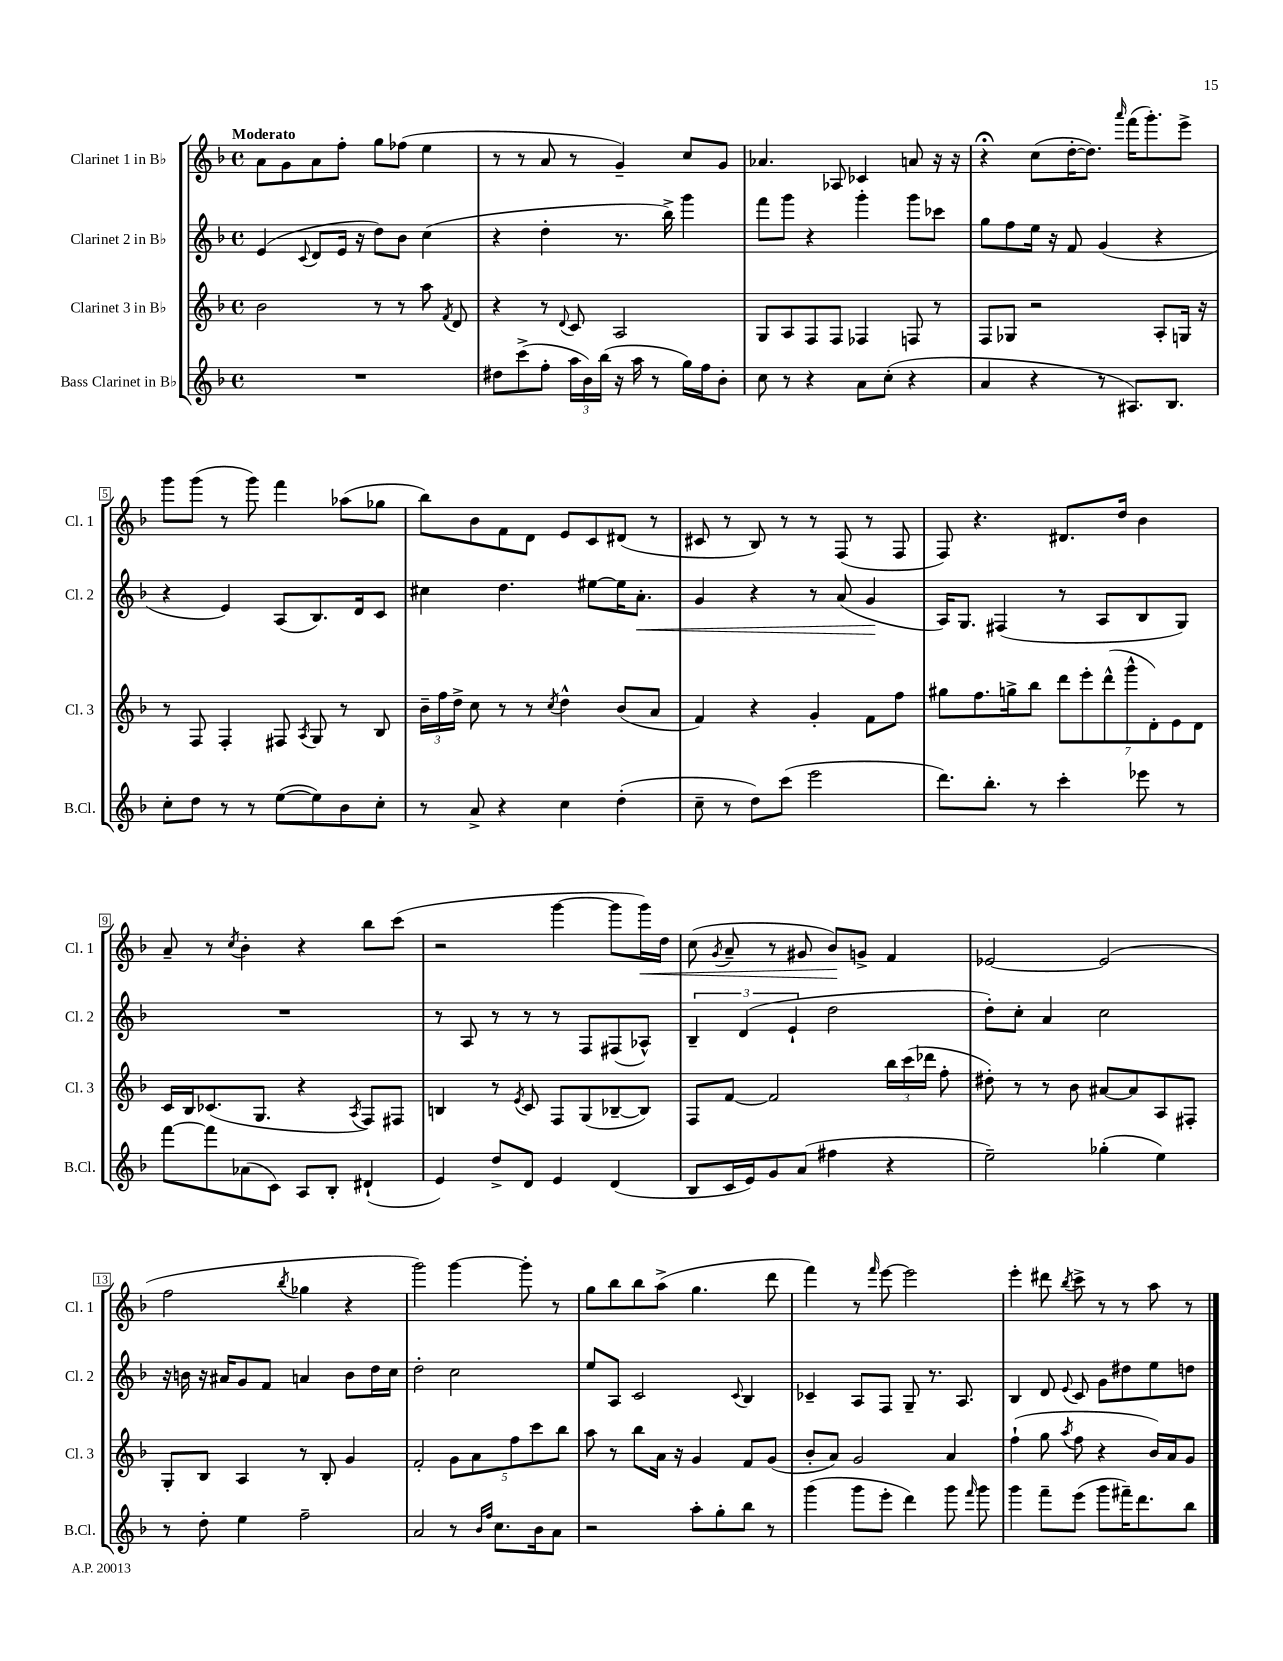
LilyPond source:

<<
\new StaffGroup <<
\new Staff = "s0" \with { instrumentName = "Clarinet 1 in Bb" shortInstrumentName = "Cl. 1" } {
    \clef treble \key f \major \defaultTimeSignature \time 4/4 \tempo "Moderato"
    \autoBeamOff a'8[ g'8 a'8 f''8]-. g''8[ fes''8]( e''4 |
    r8 r8 a'8 r8 g'4--) c''8[ g'8] |
    aes'4. aes8 ces'4 a'8 r16 r16 |
    r4\fermata c''8[( d''16~-. d''8.]) \grace { a'''16 } f'''16[( g'''8.-.) e'''8]-> |
    g'''8[ g'''8]( r8 g'''8) f'''4 aes''8[( ges''8] |
    bes''8[) bes'8 f'8 d'8] e'8[ c'8 dis'8]( r8 |
    cis'8 r8 bes8) r8 r8 f8( r8 f8 |
    f8) r4. dis'8.[ d''16] bes'4 |
    a'8-- r8 \acciaccatura { c''8 } bes'4-. r4 bes''8[ c'''8]( |
    r2 g'''4~ g'''8[ g'''16\<) d''16] |
    c''8( \acciaccatura { g'8 } a'8-- r8 gis'8 bes'8[\!) g'8]-> f'4 |
    ees'2~ ees'2( |
    f''2 \acciaccatura { bes''8 } ges''4 r4 |
    g'''2) g'''4~ g'''8-. r8 |
    g''8[ bes''8 bes''8 a''8]->( g''4. d'''8 |
    f'''4) r8 \grace { f'''16 } e'''8~ e'''2 |
    e'''4-. dis'''8 \acciaccatura { bes''8 } c'''8-> r8 r8 a''8 r8 \bar "|." |
}
\new Staff = "s1" \with { instrumentName = "Clarinet 2 in Bb" shortInstrumentName = "Cl. 2" } {
    \clef treble \key f \major \defaultTimeSignature \time 4/4
    \autoBeamOff e'4( \appoggiatura { c'8 } d'8[ e'16] r16 d''8[) bes'8] c''4( |
    r4 d''4-. r8. bes''16->) g'''4 |
    f'''8[ g'''8] r4 g'''4-. g'''8[ ces'''8] |
    g''8[ f''8 e''16] r16 f'8 g'4( r4 |
    r4 e'4) a8[( bes8.) d'16 c'8] |
    cis''4 d''4. eis''8[~ eis''16 a'8.]-.\< |
    g'4 r4 r8 a'8( g'4\! |
    a16[) g8.] fis4( r8 a8[ bes8 g8]) |
    R1 |
    r8 a8 r8 r8 r8 f8[ fis8( aes8]-^) |
    \tuplet 3/2 { bes4-- d'4( e'4-! } d''2 |
    d''8[-.) c''8]-. a'4 c''2 |
    r16 b'16 r16 ais'16[ g'8 f'8] a'4 b'8[ d''16 c''16] |
    d''2-. c''2 |
    e''8[ a8] c'2 \appoggiatura { c'8 } bes4 |
    ces'4-- a8[ f8] g8-- r8. a8. |
    bes4 d'8 \appoggiatura { e'8 } c'8 g'8[ dis''8 e''8 d''8] \bar "|." |
}
\new Staff = "s2" \with { instrumentName = "Clarinet 3 in Bb" shortInstrumentName = "Cl. 3" } {
    \clef treble \key f \major \defaultTimeSignature \time 4/4
    \autoBeamOff bes'2 r8 r8 a''8 \acciaccatura { f'8 } d'8 |
    r4 r8 \appoggiatura { d'8 } c'8 a2 |
    g8[ a8 f8 f8] fes4 f8 r8 |
    f8[ ges8] r2 a8[-. g16] r16 |
    r8 f8 f4-. fis8 \acciaccatura { a8 } g8 r8 bes8 |
    \tuplet 3/2 { bes'16[-- f''16 d''16]-> } c''8 r8 r8 \acciaccatura { c''8 } d''4-^ bes'8[( a'8] |
    f'4) r4 g'4-. f'8[ f''8] |
    gis''8[ f''8. g''16-> bes''8] \tuplet 7/4 { d'''8[ e'''8-. d'''8-^( g'''8-^ d'8-.) e'8 d'8] } |
    c'16[ bes16 ces'8.( g8.] r4 \acciaccatura { a8 } f8[) fis8] |
    b4 r8 \acciaccatura { e'8 } c'8 f8[ g8( bes8~-- bes8]) |
    f8[ f'8]~ f'2 \tuplet 3/2 { bes''16[ c'''16( des'''16] } f''8-. |
    dis''8-.) r8 r8 bes'8 ais'8[~ ais'8 a8 fis8]-. |
    g8[-. bes8] a4 r8 bes8-. g'4 |
    f'2-. \tuplet 5/4 { g'8[ a'8 f''8 c'''8 bes''8] } |
    a''8 r8 bes''8[ a'16] r16 g'4 f'8[ g'8]( |
    bes'8[-. a'8]) g'2 a'4 |
    f''4-!( g''8 \acciaccatura { a''8 } f''8 r4 bes'16[) a'16 g'8] \bar "|." |
}
\new Staff = "s3" \with { instrumentName = "Bass Clarinet in Bb" shortInstrumentName = "B.Cl." } {
    \clef treble \key f \major \defaultTimeSignature \time 4/4
    \autoBeamOff R1 |
    dis''8[ c'''8->( f''8]-. \tuplet 3/2 { a''16[ bes'16) bes''16]( } r16 a''16 r8 g''16[) f''16 bes'8]-. |
    c''8 r8 r4 a'8[ c''8]-.( r4 |
    a'4 r4 r8 ais8.[) bes8.] |
    c''8[-. d''8] r8 r8 e''8[~( e''8) bes'8 c''8]-. |
    r8 a'8-> r4 c''4 d''4-.( |
    c''8-- r8 d''8[) c'''8]( e'''2 |
    d'''8.[) bes''8.]-. r8 c'''4-. ees'''8 r8 |
    f'''8[~ f'''8 aes'8( c'8]) a8[ bes8]-. dis'4-!( |
    e'4) d''8[-> d'8] e'4 d'4( |
    bes8[ c'16 e'16) g'8 a'8]( fis''4 r4 |
    e''2--) ges''4-.( e''4) |
    r8 d''8-. e''4 f''2-- |
    a'2 r8 \grace { bes'16[ f''16] } c''8.[ bes'16 a'8] |
    r2 a''8[-. g''8-. bes''8] r8 |
    g'''4( g'''8[ e'''8]-. d'''4) g'''8 \grace { f'''16 } g'''8 |
    g'''4 f'''8[-- e'''8]( g'''8[ fis'''16--) d'''8. bes''8] \bar "|." |
}
>>
>>
\layout { \context { \Score \override BarNumber.stencil = #(make-stencil-boxer 0.1 0.3 ly:text-interface::print) } }
